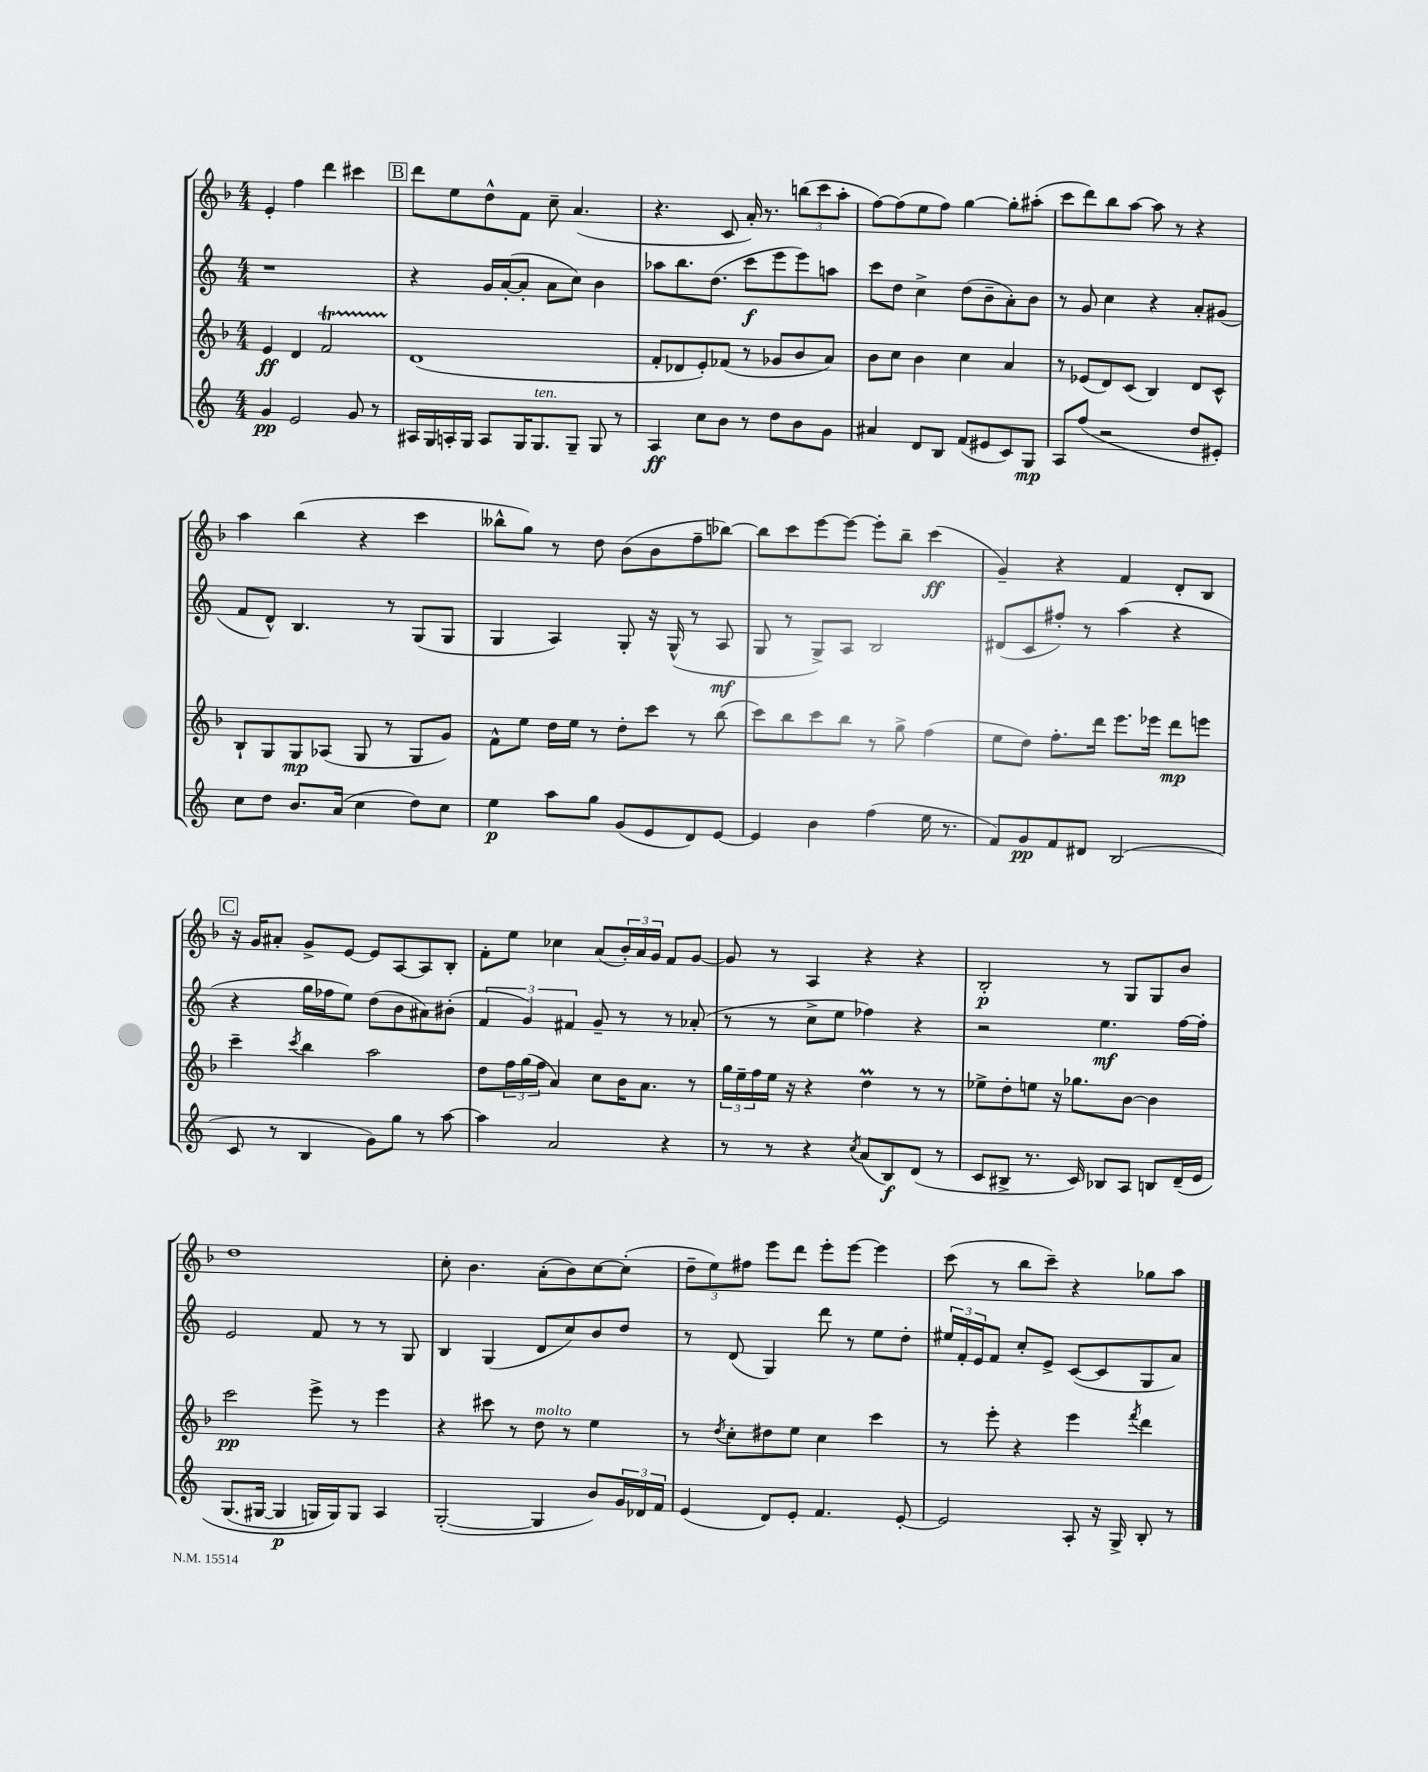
<<
\new StaffGroup <<
\new Staff = "s0" {
    \clef treble \key f \major \numericTimeSignature \time 4/4
    e'4-. f''4 d'''4 cis'''4 |
    \mark \markup { \box "B" } d'''8 e''8 d''8-^ f'8 c''8-- a'4.( |
    r4. c'8 a'16-.) r8. \tuplet 3/2 { b''8( c'''8 a''8-. } |
    f''8~) f''8( e''8 f''8) g''4~ g''8-. ais''8-.( |
    c'''8 d'''8) bes''8 a''8~ a''8 r8 r4 |
    a''4 bes''4( r4 c'''4 |
    beses''8-^ g''8) r8 d''8 bes'8( bes'8 f''8-- bes''8~) |
    bes''8 c'''8 e'''8~ e'''8~ e'''8-. bes''8-- c'''4\ff( |
    g'4--) r4 f'4 d'8-. bes8 |
    \mark \markup { \box "C" } r16 g'16 ais'8-. g'8-> e'8~ e'8 a8~ a8 bes8-. |
    f'8-. e''8 ces''4 a'8( \tuplet 3/2 { bes'16-.) a'16 g'16 } f'8 g'8~ |
    g'8 r8 a4 r4 r4 |
    bes2-.\p r8 g8 g8 bes'8 |
    d''1 |
    c''8-. bes'4. a'8-.( bes'8) c''8~ c''8-.( |
    \tuplet 3/2 { d''8-- e''8) fis''8 } e'''8 d'''8 e'''8-. e'''8~ e'''4 |
    c'''8( r8 bes''8 c'''8--) r4 ges''8 a''8 \bar "|." |
}
\new Staff = "s1" {
    \clef treble \key c \major \numericTimeSignature \time 4/4
    r1 |
    \mark \markup { \box "B" } r4 g'16 a'16~-.( a'8-. a'8 c''8) b'4 |
    aes''8 b''8. d''8.( c'''8\f e'''8 e'''8) a''8 |
    c'''8 d''8 c''4-> d''8( b'8-- a'8-.) b'8 |
    r8 g'8 c''4 r4 a'8-. gis'8( |
    f'8 d'8-^) b4. r8 g8( g8 |
    g4 a4) g8-. r16 g16-^( r8 a8\mf |
    g8 r8 g8->) a8 b2 |
    dis'8( c'8 fis''8-.) r8 a''4( r4 |
    \mark \markup { \box "C" } r4 g''16 fes''16 e''8) d''8( b'8 ais'8) bis'8-.( |
    \tuplet 3/2 { f'4 g'4) fis'4 } g'8-- r8 r8 aes'8-.( |
    r8 r8 c''8-> e''8 fes''4) r4 |
    r2 e''4.\mf f''16~ f''16-. |
    e'2 f'8 r8 r8 g8 |
    b4 g4( d'8 c''8) b'8 d''8 |
    r8 d'8( g4) d'''8 r8 e''8 d''8-. |
    \tuplet 3/2 { eis''16 f'16-. e'16 } f'8 c''8-. e'8-> c'8~( c'8 g8 a'8) \bar "|." |
}
\new Staff = "s2" {
    \clef treble \key f \major \numericTimeSignature \time 4/4
    e'4\ff d'4 f'2\startTrillSpan |
    \mark \markup { \box "B" } d'1\stopTrillSpan( |
    f'8-. des'8 e'8-.) fes'8( r8 ges'8 bes'8 a'8) |
    bes'8 c''8 bes'4 c''4 a'4 |
    r8 ees'8( d'8) c'8( bes4) d'8 c'8-^ |
    bes8-! g8 g8\mp aes8( g8 r8 g8 g'8) |
    f'8-^ e''8 d''16 e''16 r8 d''8-. c'''8 r8 bes''8( |
    c'''8) bes''8 c'''8 bes''8 r8 g''8-> f''4( |
    e''8 d''8) f''8.-. d'''16 e'''8. ees'''16 d'''8\mp e'''8 |
    \mark \markup { \box "C" } c'''4-- \acciaccatura { c'''8 } bes''4 a''2 |
    d''8 \tuplet 3/2 { f''16 g''16( f''16 } a'4) c''8 bes'16 a'8. r8 |
    \tuplet 3/2 { g''16 e''16-- f''16 } e''16 r16 r4 d''4\prall r8 r8 |
    ees''8-> d''8-. e''8 r16 ges''8. bes'8~ bes'4 |
    c'''2\pp e'''8-> r8 e'''4 |
    r4 cis'''8 r8 d''8^\markup { \italic "molto" } r8 e''4 |
    r8 \acciaccatura { d''8 } c''8-. dis''8 e''8 c''4 c'''4 |
    r8 e'''8-. r4 e'''4 \acciaccatura { f'''8 } d'''4 \bar "|." |
}
\new Staff = "s3" {
    \clef treble \key c \major \numericTimeSignature \time 4/4
    g'4\pp e'2 g'8 r8 |
    \mark \markup { \box "B" } ais16 g16 a16-. g16 a8 g16 g8.^\markup { \italic "ten." } g8-- g8 r8 |
    a4\ff c''8 b'8 r8 d''8 b'8 g'8 |
    ais'4 d'8 b8 f'8( eis'8 c'8) g8\mp |
    a8 f''8( r2 d''8 eis'8-.) |
    c''8 d''8 b'8. a'16( c''4 d''8) c''8 |
    e''4\p a''8 g''8 g'8( e'8 d'8) e'8~ |
    e'4 b'4 f''4( e''16 r8. |
    f'8) g'8\pp f'8 dis'8 b2( |
    \mark \markup { \box "C" } c'8 r8 b4 g'8) g''8 r8 a''8~ |
    a''4 a'2 r4 |
    r8 r8 r4 \acciaccatura { c''8 } a'8( b8\f) d'8( r8 |
    c'8 bis8-> r8. c'16) bes8 a8 b8 d'16--\( e'16 |
    g8.( gis16~ gis4\p g16) g16\) g8 a4 |
    g2~-.( g4 b'8) \tuplet 3/2 { g'16 des'16 f'16 } |
    e'4( d'8) e'8-. f'4. e'8~-. |
    e'2 a8-. r16 g16-> b8-. r8 \bar "|." |
}
>>
>>
\layout { \context { \Score \remove "Bar_number_engraver" } }
